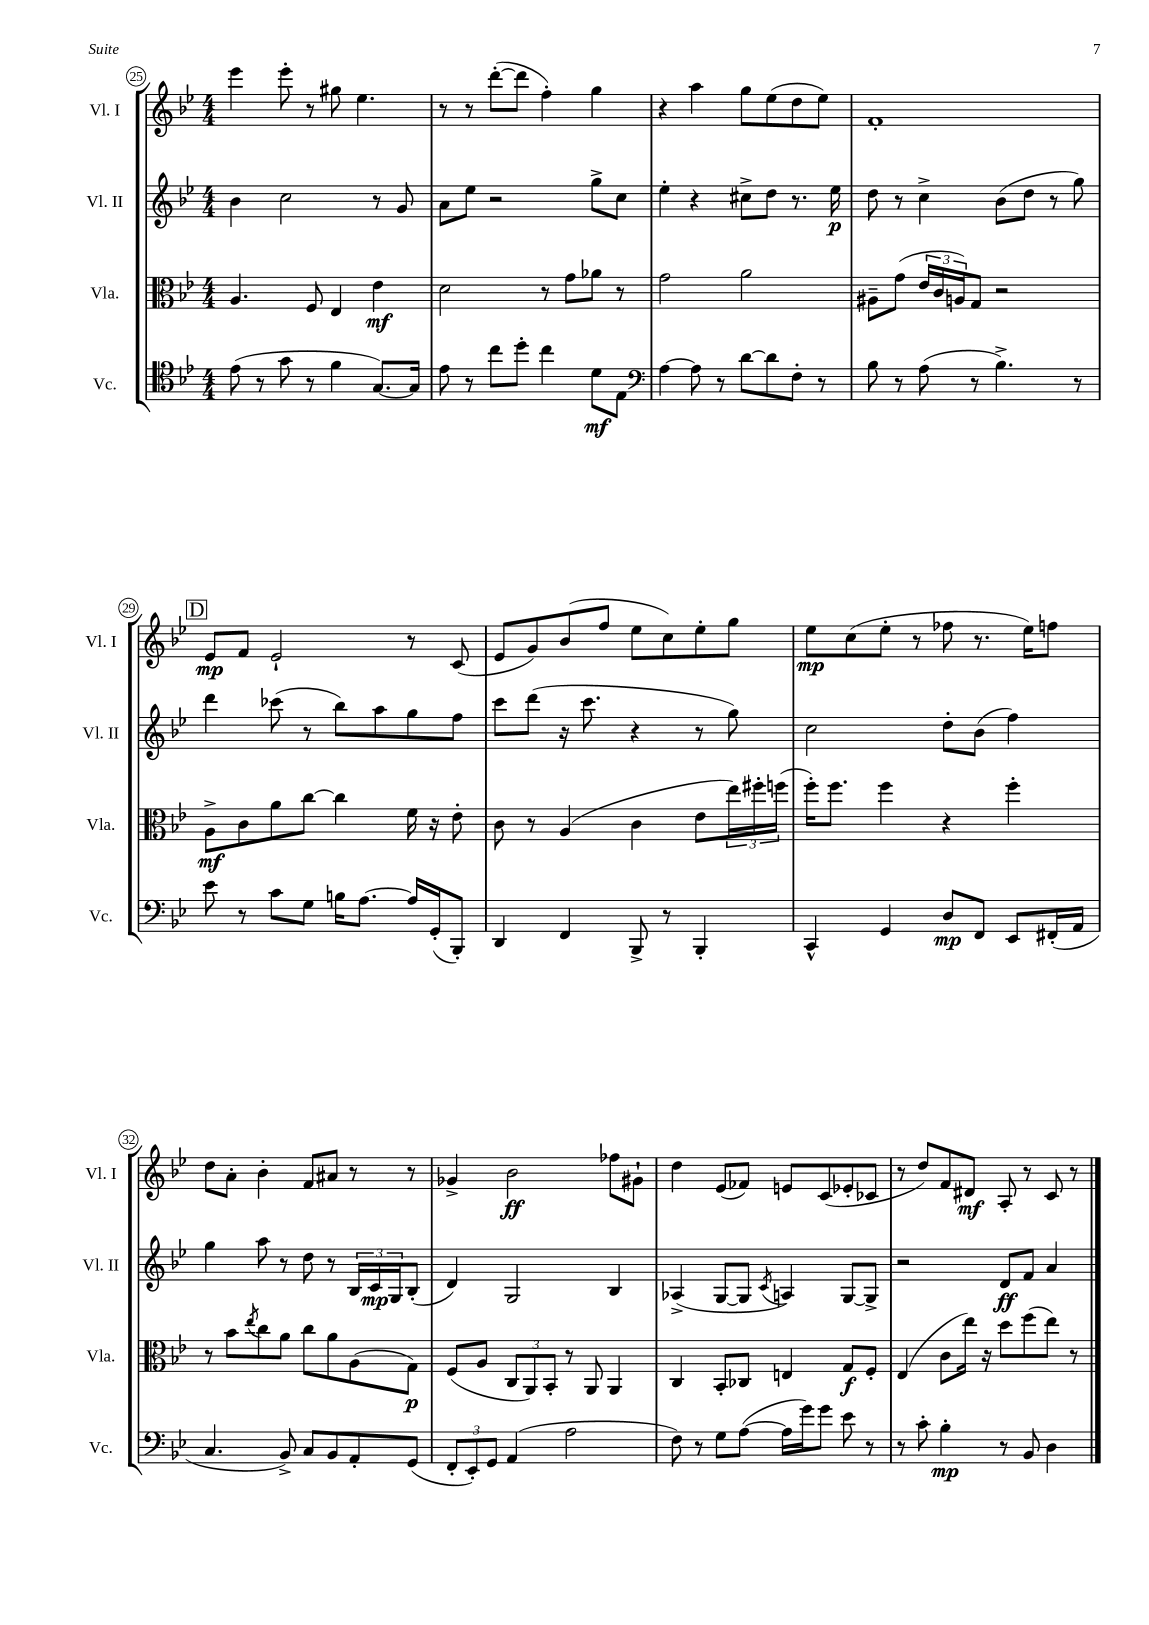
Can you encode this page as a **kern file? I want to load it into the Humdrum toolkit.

**kern	**kern	**kern	**kern
*staff4	*staff3	*staff2	*staff1
*clefC4	*clefC3	*clefG2	*clefG2
*k[b-e-]	*k[b-e-]	*k[b-e-]	*k[b-e-]
*M4/4	*M4/4	*M4/4	*M4/4
(8e-	4.A	4b-	4eee-
8r	.	.	.
8g	.	2cc	8eee-'
8r	8F	.	8r
4f	4E-	.	8gg#
.	.	.	4.ee-
[8.G)	4e-	8r	.
.	.	8g	.
16G]	.	.	.
=	=	=	=
8e-	2d	8a	8r
8r	.	8ee-	8r
8cc	.	2r	([8ddd'
8dd'	.	.	8ddd]
4cc	8r	.	4ff')
.	8g	.	.
8d	8a-	8gg^	4gg
8E-	8r	8cc	.
=	=	=	=
*clefF4	*	*	*
[4A	2g	4ee-'	4r
8A]	.	4r	4aa
8r	.	.	.
[8d	2a	8cc#^	8gg
8d]	.	8dd	(8ee-
8F'	.	8.r	8dd
8r	.	.	8ee-)
.	.	16ee-	.
=	=	=	=
8B-	8A#~	8dd	1f'
8r	(8g	8r	.
(8A	24e-	4cc^	.
.	24c	.	.
.	24A)	.	.
8r	8G	.	.
4.B-^)	2r	(8b-	.
.	.	8dd	.
.	.	8r	.
8r	.	8gg)	.
=	=	=	=
8e-	8A^	4ddd	8e-
8r	8c	.	8f
8c	8a	(8ccc-	2e-`
8G	[8cc	8r	.
16B	4cc]	8bb-)	.
[8.A	.	.	.
.	.	8aa	.
16A]	16f	8gg	8r
(16GG'	16r	.	.
8BBB-')	8e-'	8ff	(8c
=	=	=	=
4DD	8c	8ccc	8e-
.	8r	(8ddd	8g)
4FF	(4A	16r	(8b-
.	.	8.ccc	.
.	.	.	8ff
8BBB-^	4c	4r	8ee-
8r	.	.	8cc)
4BBB-'	8e-	8r	8ee-'
.	24ee-)	8gg)	8gg
.	24ff#'	.	.
.	(24ff	.	.
=	=	=	=
4CC^^	16ff')	2cc	8ee-
.	8.ff	.	.
.	.	.	(8cc
4GG	4ff	.	8ee-'
.	.	.	8r
8D	4r	8dd'	8ff-
8FF	.	(8b-	8.r
8EE-	4ff'	4ff)	.
.	.	.	16ee-)
(16FF#'	.	.	8ff
16AA	.	.	.
=	=	=	=
4.C	8r	4gg	8dd
.	8b-	.	8a'
.	8qee-	.	.
.	8cc	8aa	4b-'
8BB-^)	8a	8r	.
8C	8cc	8dd	8f
8BB-	8a	8r	8a#
8AA'	(8A	24B-	8r
.	.	24c	.
.	.	24G	.
(8GG	8G)	(8B-'	8r
=	=	=	=
12FF'	(8F	4d)	4g-^
12EE-')	.	.	.
.	8A	.	.
12GG	.	.	.
(4AA	12C	2G	2b-
.	12AA)	.	.
.	12BB-'	.	.
2A	8r	.	.
.	8AA	.	.
.	4AA	4B-	8ff-
.	.	.	8g#`
=	=	=	=
8F)	4C	(4A-^	4dd
8r	.	.	.
8G	8BB-'	[8G	(8e-
([8A	8C-	8G]	8f-)
.	.	8qc	.
16A]	4E	4A)	8e
16g)	.	.	.
8g	.	.	(8c
8e-	8G	[8G	8e-'
8r	8F'	8G^]	8c-
=	=	=	=
8r	(4E-	2r	8r
8c'	.	.	8dd)
4B-'	8c	.	8f
.	16ee-)	.	8d#
.	16r	.	.
8r	8dd	8d	8A'
8BB-	(8ff	8f	8r
4D	8ee-)	4a	8c
.	8r	.	8r
==	==	==	==
*-	*-	*-	*-
